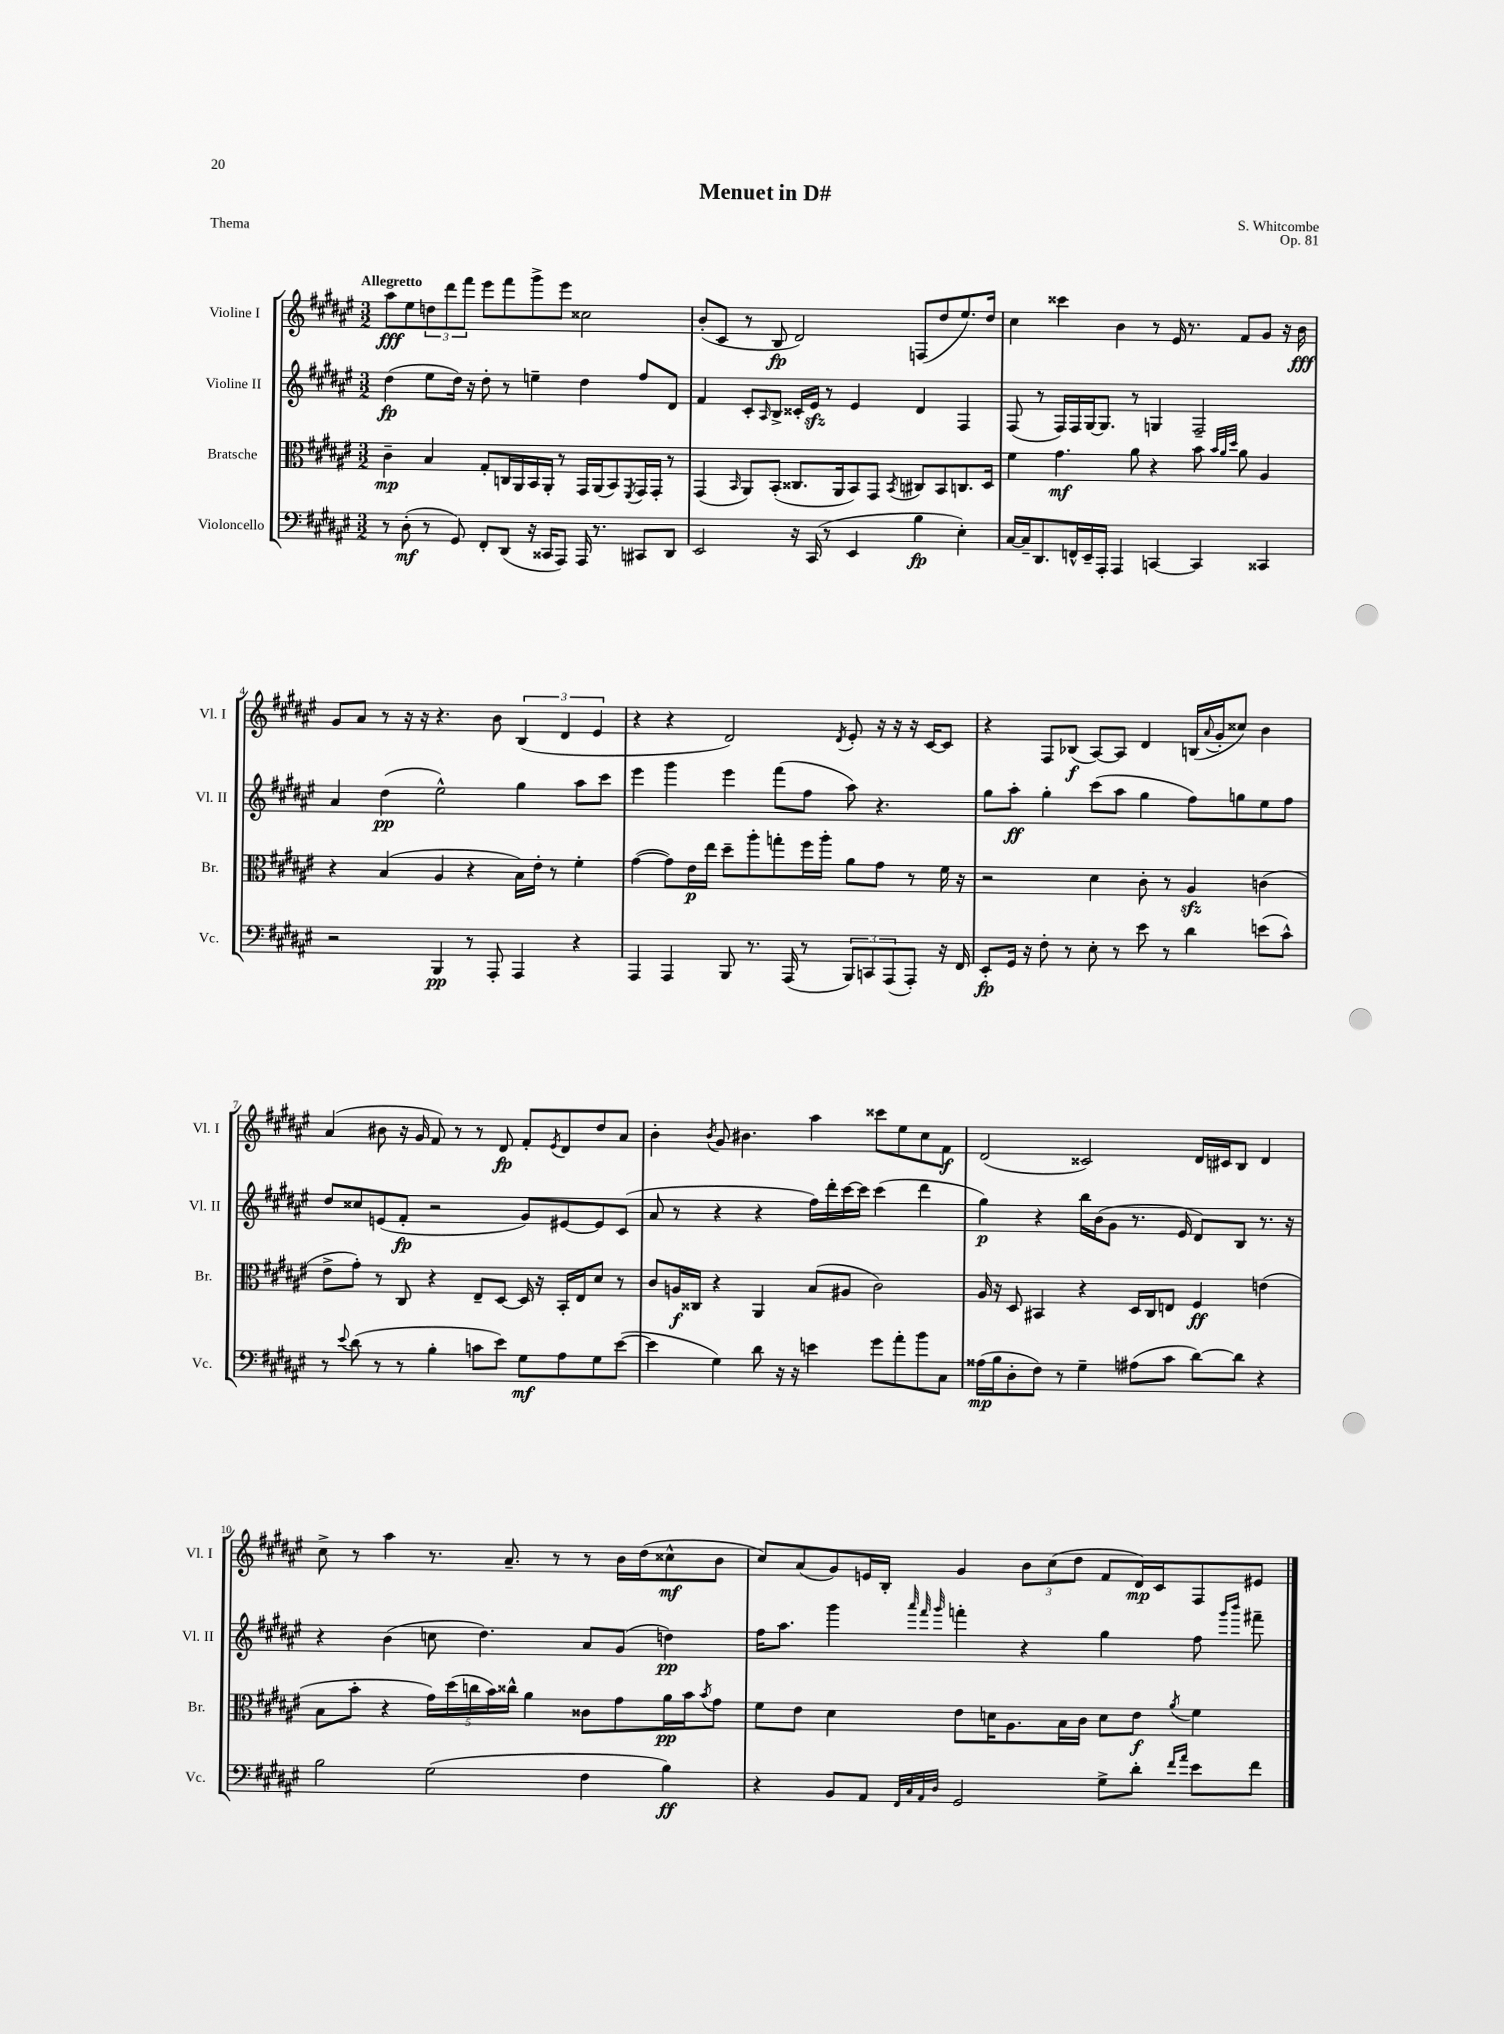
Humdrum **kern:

**kern	**dynam	**kern	**dynam	**kern	**dynam	**kern	**dynam
*part4	*part4	*part3	*part3	*part2	*part2	*part1	*part1
*staff4	*staff4	*staff3	*staff3	*staff2	*staff2	*staff1	*staff1
*I"Violoncello	*	*I"Bratsche	*	*I"Violine II	*	*I"Violine I	*
*I'Vc.	*	*I'Br.	*	*I'Vl. II	*	*I'Vl. I	*
*clefF4	*	*clefC3	*	*clefG2	*	*clefG2	*
*k[f#c#g#d#a#e#]	*	*k[f#c#g#d#a#e#]	*	*k[f#c#g#d#a#e#]	*	*k[f#c#g#d#a#e#]	*
*M3/2	*	*M3/2	*	*M3/2	*	*M3/2	*
=1	=1	=1	=1	=1	=1	=1	=1
!	!	!	!	!	!	!LO:TX:a:B:t=Allegretto	!
8r	.	4c#~\	mp	(4dd#\	fp	8aa#\L	fff
(8D#'\	mf	.	.	.	.	8ee#\	.
8r	.	4B/	.	8ee#\L	.	12ddn\	.
.	.	.	.	.	.	12ddd#\	.
8GG#/)	.	.	.	16dd#\Jk)	.	.	.
.	.	.	.	.	.	12fff#\J	.
.	.	.	.	16r	.	.	.
8FF#'/L	.	8G#'/L	.	8dd#'\	.	8eee#\L	.
(8DD#/J	.	16Cn/L	.	8r	.	8fff#\	.
.	.	16AA#/	.	.	.	.	.
16r	.	16BB/	.	4een~\	.	8ggg#^\	.
16CC##X/KL	.	16AA#'/JJ	.	.	.	.	.
8AAA#/J)	.	8r	.	.	.	8eee#\J	.
16AAA#/	.	16GG#/LL	.	4dd#\	.	2cc##X\	.
8.r	.	(16AA#/J	.	.	.	.	.
.	.	8BB/)	.	.	.	.	.
.	.	8qFF#/	.	.	.	.	.
8CC#X/L	.	16GG#/L	.	8ff#/L	.	.	.
.	.	16GG#'/JJ	.	.	.	.	.
8DD#/J	.	8r	.	8d#/J	.	.	.
=2	=2	=2	=2	=2	=2	=2	=2
2EE#/	.	(4GG#/	.	4f#/	.	(8b'/L	.
.	.	.	.	.	.	8c#/J	.
.	.	16qqBB/	.	.	.	.	.
.	.	8AA#/L)	.	8c#'/L	.	8r	.
.	.	.	.	16qqA#/	.	.	.
.	.	(8BB'/J	.	8B^/J	.	8B/	fp
16r	.	8.C##X/L	.	16c##X'/LL	.	2d#/)	.
(16CC#/	.	.	.	16e#zz/JJ	.	.	.
8r	.	.	.	8r	.	.	.
.	.	16AA#/k	.	.	.	.	.
4EE#/	.	8BB/)	.	4e#/	.	.	.
.	.	8GG#/J	.	.	.	.	.
.	.	8qBB/	.	.	.	.	.
4B\	fp	8C#X/L	.	4d#/	.	(8Fn/L	.
.	.	8BB/	.	.	.	8dd#/	.
4E#'\)	.	8.Cn/	.	4F#/	.	8.ee#/)	.
.	.	16D#/Jk	.	.	.	16dd#/Jk	.
=3	=3	=3	=3	=3	=3	=3	=3
[16C#/LL	.	4f#\	.	(8F#/	.	4cc#\	.
16C#~/J]	.	.	.	.	.	.	.
8.DD#/	.	.	.	8r	.	.	.
.	.	4.g#\	mf	16F#/LL)	.	4ccc##X\	.
16FFn^^/L	.	.	.	16F#/	.	.	.
16EE#~/	.	.	.	[16G#/J	.	.	.
16AAA#'/JJ	.	.	.	8.G#/J]	.	.	.
4AAA#/	.	.	.	.	.	4b\	.
.	.	8a#\	.	8r	.	.	.
[4CCn/	.	4r	.	4Gn/	.	8r	.
.	.	.	.	.	.	16e#/	.
.	.	.	.	.	.	8.r	.
4CC/]	.	8b\	.	2F#~/	.	.	.
.	.	32qqb/LLL	.	.	.	.	.
.	.	32qqa#/	.	.	.	.	.
.	.	32qqdd#/JJJ	.	.	.	.	.
.	.	8a#\	.	.	.	8f#/L	.
4CC##X/	.	4A#/	.	.	.	8g#/J	.
.	.	.	.	.	.	16r	.
.	.	.	.	.	.	16b\	fff
!!LO:LB:g=z
=4	=4	=4	=4	=4	=4	=4	=4
2r	.	4r	.	4a#/	.	8g#/L	.
.	.	.	.	.	.	8a#/J	.
.	.	(4B/	.	(4dd#\	pp	8r	.
.	.	.	.	.	.	16r	.
.	.	.	.	.	.	16r	.
4BBB/	pp	4A#/	.	2ee#^^\)	.	4.r	.
8r	.	4r	.	.	.	.	.
8AAA#'/	.	.	.	.	.	8b\	.
4AAA#/	.	16B\LL)	.	4gg#\	.	(6B/	.
.	.	16e#'\JJ	.	.	.	.	.
.	.	8r	.	.	.	.	.
.	.	.	.	.	.	6d#/	.
4r	.	4f#'\	.	8aa#\L	.	.	.
.	.	.	.	.	.	6e#/	.
.	.	.	.	8ccc#\J	.	.	.
=5	=5	=5	=5	=5	=5	=5	=5
4AAA#/	.	([4g#\	.	4eee#\	.	4r	.
4AAA#/	.	8g#\L])	.	4ggg#\	.	4r	.
.	.	16e#\L	p	.	.	.	.
.	.	16ee#\JJ	.	.	.	.	.
8BBB/	.	8dd#~\L	.	4eee#\	.	2d#/)	.
8.r	.	8aa#'\	.	.	.	.	.
.	.	8ggn'\	.	(8fff#\L	.	.	.
(16AAA#/	.	.	.	.	.	.	.
8r	.	16ff#\L	.	8ff#\J	.	.	.
.	.	16aa#'\JJ	.	.	.	.	.
.	.	.	.	.	.	8qd#/	.
12BBB/L)	.	8a#\L	.	8aa#\)	.	8e#'/	.
12CCn/	.	.	.	.	.	.	.
.	.	8g#\J	.	4.r	.	16r	.
(12AAA#/	.	.	.	.	.	.	.
.	.	.	.	.	.	16r	.
8AAA#'/J)	.	8r	.	.	.	16r	.
.	.	.	.	.	.	[16c#/KL	.
16r	.	16f#\	.	.	.	8c#/J]	.
16FF#/	.	16r	.	.	.	.	.
=6	=6	=6	=6	=6	=6	=6	=6
8EE#'/L	fp	2r	.	8gg#\L	.	4r	.
16GG#/Jk	.	.	.	8aa#'\J	ff	.	.
16r	.	.	.	.	.	.	.
8F#'\	.	.	.	4gg#'\	.	8F#/L	.
8r	.	.	.	.	.	(8B-X/J	f
8E#'\	.	4d#\	.	(8ccc#\L	.	[8A#/L)	.
8r	.	.	.	8aa#\J	.	8A#/J]	.
8e#\	.	8c#'\	.	4gg#\	.	4d#/	.
8r	.	8r	.	.	.	.	.
4d#\	.	4A#zz/	.	8ff#\L)	.	(16Bn/LL	.
.	.	.	.	.	.	8qqa#/	.
.	.	.	.	.	.	16g#'/J	.
.	.	.	.	8ggn\	.	8cc##X/J)	.
(8en\L	.	(4cn\	.	8ee#\	.	4b\	.
8c#^^\J)	.	.	.	8ff#\J	.	.	.
!!LO:LB:g=z
=7	=7	=7	=7	=7	=7	=7	=7
8r	.	8e#^\L	.	8dd#/L	.	(4a#/	.
8qqe#/	.	.	.	.	.	.	.
(8d#\	.	8g#'\J)	.	8cc##X/	.	.	.
8r	.	8r	.	(8en/	.	8b#X\	.
8r	.	8C#/	.	8f#'/J	fp	16r	.
.	.	.	.	.	.	16g#/	.
4B'\	.	4r	.	2r	.	8f#/)	.
.	.	.	.	.	.	8r	.
8cn\L	.	8E#~/L	.	.	.	8r	.
8e#\J)	.	[8D#/J	.	.	.	8d#/	fp
8G#\L	mf	16D#/]	.	8g#/L)	.	8f#'/L	.
.	.	16r	.	.	.	.	.
.	.	.	.	.	.	8qe#/	.
8A#\	.	16BB'/LL	.	[8e#X/	.	8d#/	.
.	.	16E#/J	.	.	.	.	.
8G#\	.	8d#/J	.	8e#/]	.	8dd#/	.
([8e#\J	.	8r	.	(8c#/J	.	8a#/J	.
=8	=8	=8	=8	=8	=8	=8	=8
4e#\]	.	8c#/L	.	8a#/	.	4b'\	.
.	.	16An/L	f	8r	.	.	.
.	.	16C##X/JJ	.	.	.	.	.
.	.	.	.	.	.	8qb/	.
4G#\)	.	4r	.	4r	.	8g#/	.
.	.	.	.	.	.	4.b#X\	.
8d#\	.	4AA#/	.	4r	.	.	.
16r	.	.	.	.	.	.	.
16r	.	.	.	.	.	.	.
4en\	.	(8B/L	.	16ff#\LL)	.	4aa#\	.
.	.	.	.	16ddd#'\	.	.	.
.	.	8A#X/J	.	[16ccc#\	.	.	.
.	.	.	.	16ccc#\JJ]	.	.	.
8g#\L	.	2c#\)	.	(4ccc#\	.	8ccc##X\L	.
8a#'\	.	.	.	.	.	8ee#\	.
8b\	.	.	.	4ddd#\	.	8cc#\	.
8C#\J	.	.	.	.	.	8f#\J	f
=9	=9	=9	=9	=9	=9	=9	=9
(16A##X\LL	mp	16A#/	.	4gg#\)	p	(2d#/	.
16B\J	.	16r	.	.	.	.	.
8D#'\	.	8D#/	.	.	.	.	.
8F#\J)	.	4BB#X/	.	4r	.	.	.
8r	.	.	.	.	.	.	.
4G#~\	.	4r	.	16bb\LL	.	2c##X/)	.
.	.	.	.	(16b\J	.	.	.
.	.	.	.	8g#\J	.	.	.
(8A#X\L	.	16D#/LL	.	8.r	.	.	.
.	.	16C#/J	.	.	.	.	.
8c#\J	.	8En/J	.	.	.	.	.
.	.	.	.	16e#/	.	.	.
[8d#\L)	.	4F#/	ff	8d#/L)	.	16d#/LL	.
.	.	.	.	.	.	16c#X/J	.
8d#\J]	.	.	.	8B/J	.	8B/J	.
4r	.	(4en\	.	8.r	.	4d#/	.
.	.	.	.	16r	.	.	.
!!LO:LB:g=z
=10	=10	=10	=10	=10	=10	=10	=10
2B\	.	8B\L	.	4r	.	8cc#^\	.
.	.	8b'\J	.	.	.	8r	.
.	.	4r	.	(4b\	.	4aa#\	.
(2G#\	.	20g#\LL)	.	8ccn\	.	8.r	.
.	.	(20dd#\	.	.	.	.	.
.	.	20ccn\	.	.	.	.	.
.	.	.	.	4.dd#\)	.	.	.
.	.	20b\)	.	.	.	.	.
.	.	.	.	.	.	8.a#~/	.
.	.	20cc##X^^\JJ	.	.	.	.	.
.	.	4a#\	.	.	.	.	.
.	.	.	.	.	.	8r	.
4F#\	.	8c##X\L	.	8a#/L	.	8r	.
.	.	8g#\	.	(8g#/J	.	16b\LL	.
.	.	.	.	.	.	(16dd#\J	.
4B\)	ff	16a#\L	pp	4ddn\)	pp	8cc##X^^\	mf
.	.	16b\J	.	.	.	.	.
.	.	8qb/	.	.	.	.	.
.	.	8g#\J	.	.	.	8b\J	.
=11	=11	=11	=11	=11	=11	=11	=11
4r	.	8f#\L	.	16ff#\KL	.	8cc#/L)	.
.	.	.	.	8.aa#\J	.	.	.
.	.	8e#\J	.	.	.	(8a#/	.
8BB/L	.	4d#\	.	4ggg#\	.	8g#/)	.
8AA#/J	.	.	.	.	.	16en/L	.
.	.	.	.	.	.	16B'/JJ	.
32qqFF#/LLL	.	.	.	.	.	.	.
32qqC#/	.	.	.	32qqaaa#/	.	.	.
32qqAA#/	.	.	.	32qqfff#/	.	.	.
32qqD#/JJJ	.	.	.	32qqggg#/	.	.	.
2GG#/	.	8e#\L	.	4fffn'\	.	4g#/	.
.	.	16dn\K	.	.	.	.	.
.	.	8.A#\	.	.	.	.	.
.	.	.	.	4r	.	12b\L	.
.	.	.	.	.	.	(12cc#\	.
.	.	16B\L	.	.	.	.	.
.	.	.	.	.	.	12dd#\J	.
.	.	16c#\JJ	.	.	.	.	.
8G#^\L	.	8d\L	.	4gg#\	.	8f#/L	.
8d#'\J	.	8e#\J	f	.	.	16d#/L)	mp
.	.	.	.	.	.	16c#/J	.
16qqf#/LL	.	.	.	.	.	.	.
16qqa#/JJ	.	8qa#/	.	.	.	.	.
8e#\L	.	4f#\	.	8ff#\	.	8F#/	.
.	.	.	.	16qqggg#/LL	.	.	.
.	.	.	.	16qqbbb/JJ	.	.	.
8f#\J	.	.	.	8fff#X~\	.	8e#X/J	.
==	==	==	==	==	==	==	==
*-	*-	*-	*-	*-	*-	*-	*-
